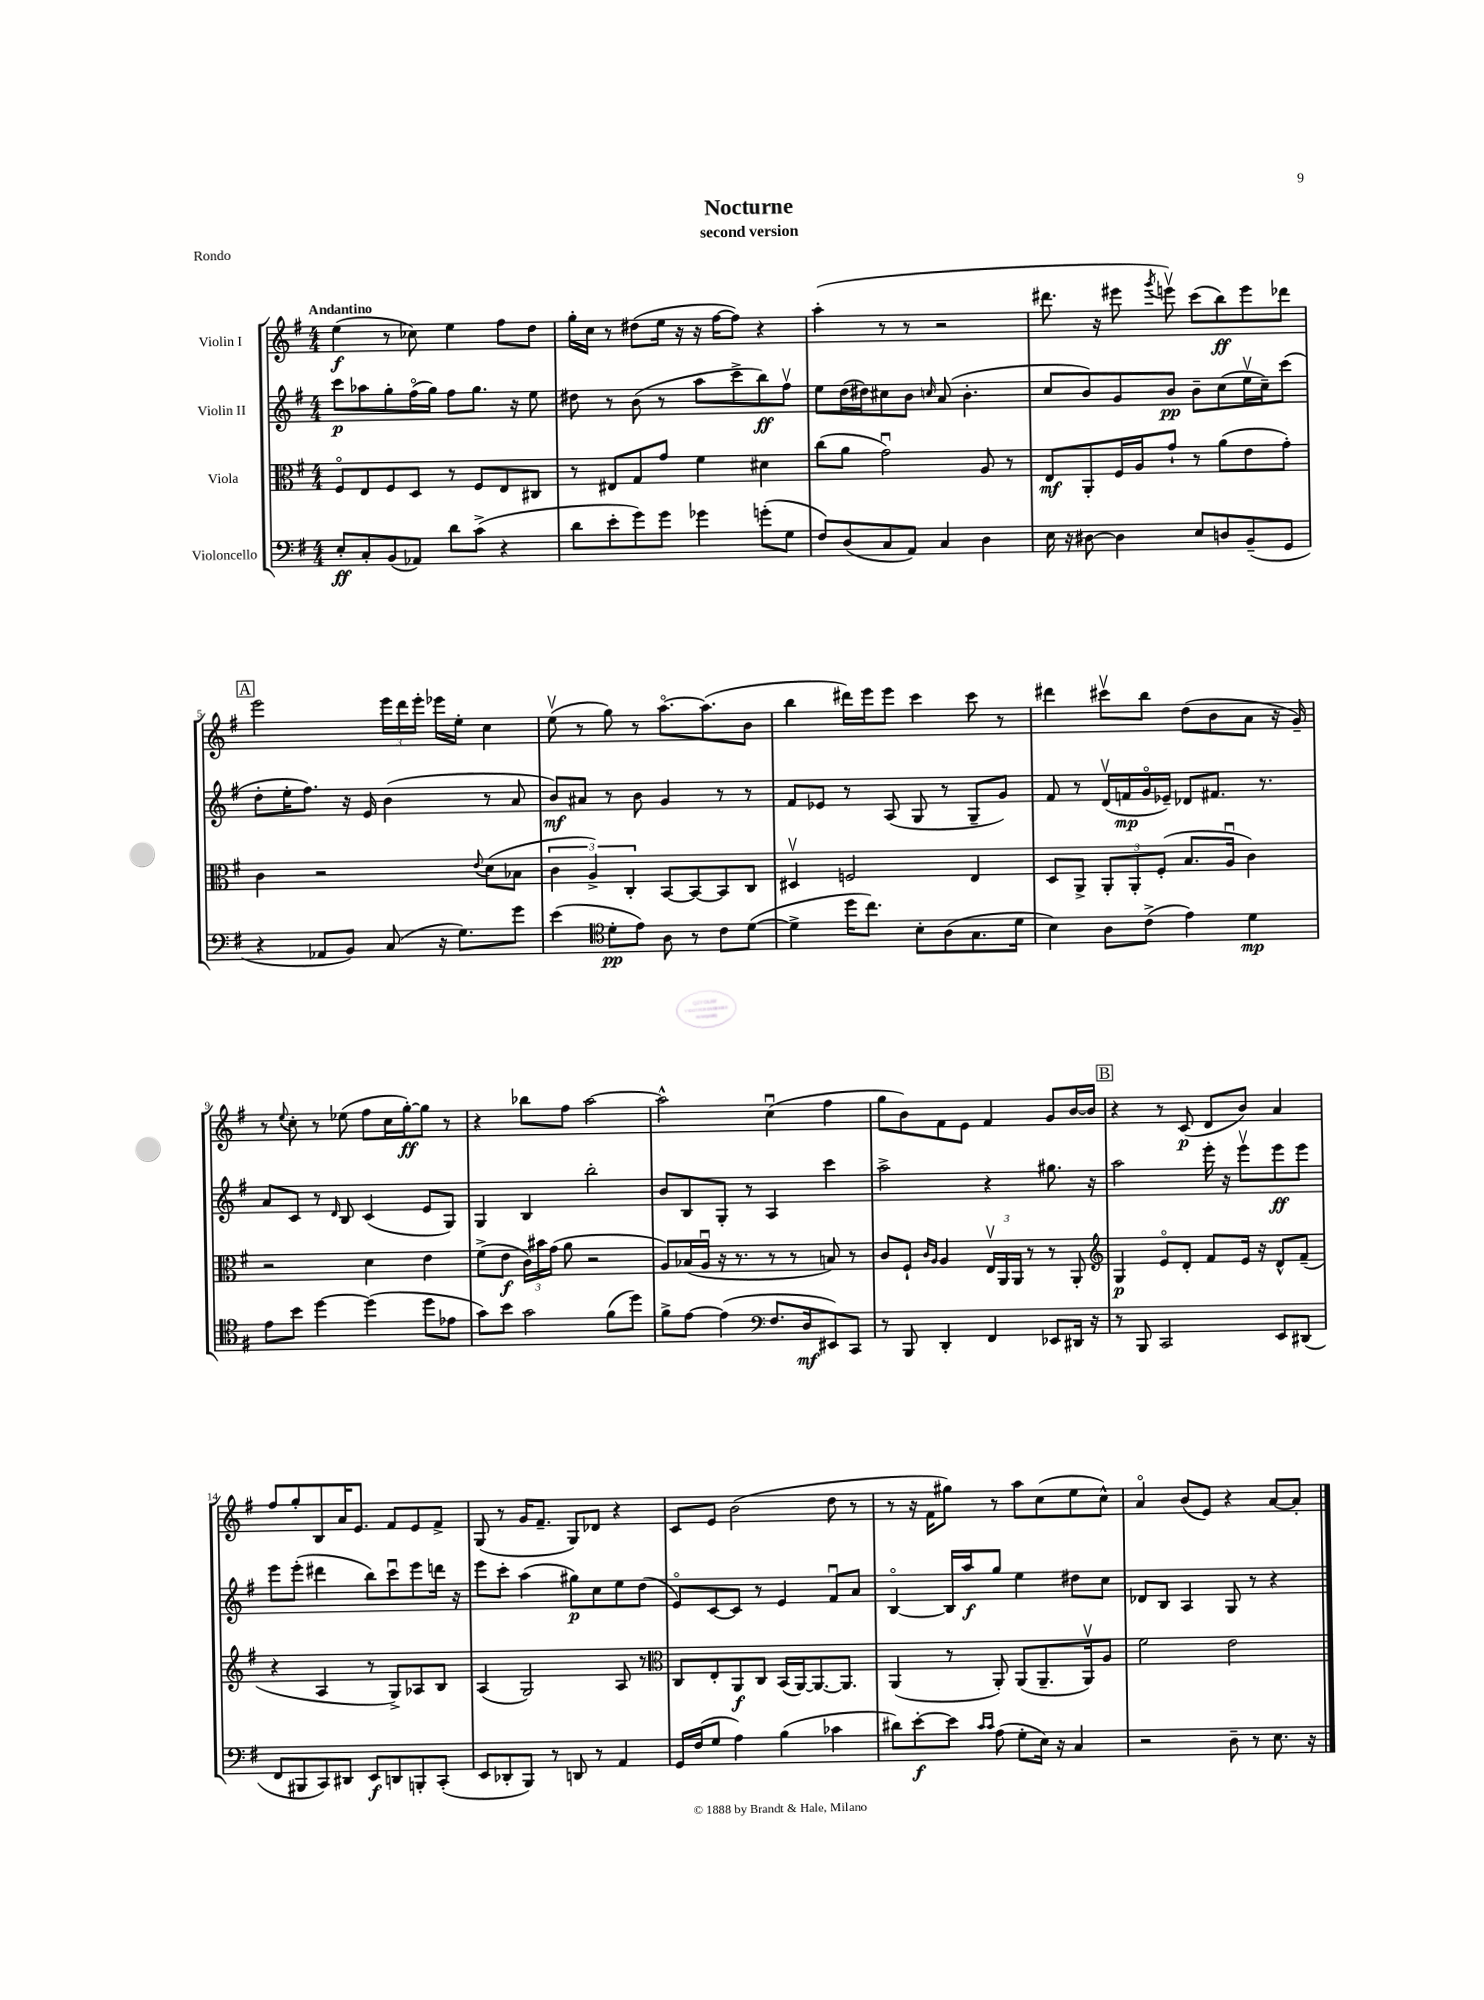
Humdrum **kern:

**kern	**dynam	**kern	**dynam	**kern	**dynam	**kern	**dynam
*part4	*part4	*part3	*part3	*part2	*part2	*part1	*part1
*staff4	*staff4	*staff3	*staff3	*staff2	*staff2	*staff1	*staff1
*I"Violoncello	*	*I"Viola	*	*I"Violin II	*	*I"Violin I	*
*clefF4	*	*clefC3	*	*clefG2	*	*clefG2	*
*k[f#]	*	*k[f#]	*	*k[f#]	*	*k[f#]	*
*M4/4	*	*M4/4	*	*M4/4	*	*M4/4	*
=1	=1	=1	=1	=1	=1	=1	=1
!	!	!	!	!	!	!LO:TX:a:B:t=Andantino	!
8E'/L	ff	8F#/L	.	8ccc\L	p	(4ee\	f
8C'/	.	8E/	.	8aa-X\	.	.	.
(8BB/	.	8F#/	.	8gg'\	.	8r	.
8AA-X/J)	.	8D/J	.	(16ff#\L	.	8cc-X\)	.
.	.	.	.	16gg\JJ)	.	.	.
8d\L	.	8r	.	8ff#\L	.	4ee\	.
(8c^\J	.	8F#/L	.	8.gg\J	.	.	.
4r	.	8E/	.	.	.	8ff#\L	.
.	.	.	.	16r	.	.	.
.	.	8C#X/J	.	8ee\	.	8dd\J	.
=2	=2	=2	=2	=2	=2	=2	=2
8d\L	.	8r	.	8dd#X\	.	16gg'\LL	.
.	.	.	.	.	.	16cc\JJ	.
8e'\	.	8E#X/L	.	8r	.	8r	.
8g\)	.	8G/	.	(8b\	.	(8dd#X\L	.
8g\J	.	8g/J	.	8r	.	16ee\Jk	.
.	.	.	.	.	.	16r	.
4g-X\	.	4f#\	.	8aa\L	.	16r	.
.	.	.	.	.	.	[16ff#\KL	.
.	.	.	.	8ccc^\	.	8ff#\J])	.
(8gn'\L	.	4d#X\	.	8bb\)	ff	4r	.
8G\J	.	.	.	8ff#v\J	.	.	.
=3	=3	=3	=3	=3	=3	=3	=3
8F#/L)	.	(8cc\L	.	8ee\L	.	(4aa'\	.
(8D/	.	8a\J	.	(16dd\L	.	.	.
.	.	.	.	16dd#X\J)	.	.	.
8C/	.	2gu\)	.	8cc#X\	.	8r	.
8AA/J)	.	.	.	8b\J	.	8r	.
.	.	.	.	16qqccn/	.	.	.
4C/	.	.	.	(8a/	.	2r	.
.	.	.	.	4.b'\	.	.	.
4D\	.	8A/	.	.	.	.	.
.	.	8r	.	.	.	.	.
=4	=4	=4	=4	=4	=4	=4	=4
16E\	.	8E/L	mf	8cc/L	.	8.ddd#X\	.
16r	.	.	.	.	.	.	.
[8D#X\	.	8AA'/	.	8b/)	.	.	.
.	.	.	.	.	.	16r	.
4D#\]	.	16F#/L	.	8g/	.	8eee#X\	.
.	.	16A/J	.	.	.	.	.
.	.	.	.	.	.	8qggg/	.
.	.	8g`/J	.	8b/J	pp	8eeenv\)	.
8E/L	.	8r	.	8b~\L	.	(8ccc\L	.
8Dn/	.	(8a\L	.	(8cc\	.	8bb\)	ff
(8BB~/	.	8e\	.	16eev\L	.	8eee\	.
.	.	.	.	16cc~\J)	.	.	.
8GG/J	.	8g'\J)	.	(8ccc\J	.	8ddd-X\J	.
!!LO:LB:g=z
!!LO:REH:place=s1:t=A
=5	=5	=5	=5	=5	=5	=5	=5
4r	.	4c\	.	8dd'\L	.	2eee\	.
.	.	.	.	16ee'\K	.	.	.
.	.	.	.	8.ff#\J)	.	.	.
8AA-X/L	.	2r	.	.	.	.	.
8BB/J)	.	.	.	16r	.	.	.
.	.	.	.	16e/	.	.	.
(8C/	.	.	.	(4b\	.	24eee\LL	.
.	.	.	.	.	.	24ddd\	.
.	.	.	.	.	.	24eee'\JJ	.
16r	.	.	.	.	.	16eee-X\LL	.
8.G\L)	.	.	.	.	.	16ee'\JJ	.
.	.	8qqe/	.	.	.	.	.
.	.	(8d\L	.	8r	.	4cc\	.
8g\J	.	8B-X\J	.	8a/	.	.	.
=6	=6	=6	=6	=6	=6	=6	=6
(4e\	.	6c\	.	8b/L)	mf	(8eev\	.
.	.	.	.	8a#X/J	.	8r	.
.	.	6A^/)	.	.	.	.	.
*clefC4	*	*	*	*	*	*	*
8d'\L	pp	.	.	8r	.	8gg\)	.
.	.	6C'/	.	.	.	.	.
8e\J)	.	.	.	8b\	.	8r	.
8A\	.	[8BB/L	.	4g/	.	[8.aa\L	.
8r	.	8BB/_	.	.	.	.	.
.	.	.	.	.	.	(8.aa\]	.
8c\L	.	8BB/]	.	8r	.	.	.
([8d\J	.	8C/J	.	8r	.	8b\J	.
=7	=7	=7	=7	=7	=7	=7	=7
4d^\]	.	4D#Xv/	.	8f#/L	.	4bb\	.
.	.	.	.	8e-X/J	.	.	.
16dd\KL	.	2Fn/	.	8r	.	16ddd#X\LL)	.
8.cc\J)	.	.	.	.	.	16eee\J	.
.	.	.	.	(8A/	.	8eee\J	.
8B'\L	.	.	.	8G/	.	4ccc\	.
(8A\	.	.	.	8r	.	.	.
8.G\	.	4E/	.	8G~/L	.	8ccc\	.
.	.	.	.	8g/J)	.	8r	.
16d\Jk	.	.	.	.	.	.	.
=8	=8	=8	=8	=8	=8	=8	=8
4B\)	.	8D/L	.	8f#/	.	4ddd#X\	.
.	.	8AA^/J	.	8r	.	.	.
8A\L	.	12AA'/L	.	(16dv/LL	.	8ccc#Xv\L	.
.	.	.	.	16fn/	mp	.	.
.	.	12AA'/	.	.	.	.	.
(8c^\J	.	.	.	16g/	.	8bb\J	.
.	.	(12F#'/J	.	.	.	.	.
.	.	.	.	16e-X~/JJ)	.	.	.
4e\)	.	8.B/L	.	8d-X/L	.	(8dd\L	.
.	.	.	.	8.f#X/J	.	8b\	.
.	.	16Au/Jk	.	.	.	.	.
4d\	mp	4c\)	.	.	.	8a\J	.
.	.	.	.	8.r	.	.	.
.	.	.	.	.	.	16r	.
.	.	.	.	.	.	16g~/)	.
!!LO:LB:g=z
=9	=9	=9	=9	=9	=9	=9	=9
8e\L	.	2r	.	8a/L	.	8r	.
.	.	.	.	.	.	8qqee/	.
8b\J	.	.	.	8c/J	.	8cc'\	.
[4dd\	.	.	.	8r	.	8r	.
.	.	.	.	16qqd/	.	.	.
.	.	.	.	8B/	.	(8ee-X\	.
(4dd\]	.	4d\	.	(4c/	.	8ff#\L	.
.	.	.	.	.	.	16cc\L	.
.	.	.	.	.	.	[16gg'\J)	ff
8dd\L	.	4e\	.	8e/L	.	8gg\J]	.
8e-X\J	.	.	.	8G/J)	.	8r	.
=10	=10	=10	=10	=10	=10	=10	=10
8g\L)	.	(8f#^\L	.	4G/	.	4r	.
8b\J	.	8e\J	f	.	.	.	.
2g\	.	24c\LL)	.	4B/	.	8bb-X\L	.
.	.	24b#X\	.	.	.	.	.
.	.	(24g\JJ	.	.	.	.	.
.	.	8a\	.	.	.	8ff#\J	.
.	.	2r	.	2bb'\	.	[2aa\	.
(8f#\L	.	.	.	.	.	.	.
8dd\J)	.	.	.	.	.	.	.
=11	=11	=11	=11	=11	=11	=11	=11
8f#^\L	.	8A/L)	.	8b/L	.	2aa^^\]	.
[8e\J	.	(16B-X/L	.	8B/	.	.	.
.	.	16Au/JJ	.	.	.	.	.
(4e\]	.	16r	.	8G'/J	.	.	.
.	.	8.r	.	.	.	.	.
.	.	.	.	8r	.	.	.
*clefF4	*	*	*	*	*	*	*
8.F#/L	.	8r	.	4A/	.	(4ccu\	.
.	.	8r	.	.	.	.	.
16D/k	mf	.	.	.	.	.	.
8EE#X/)	.	8Bn/)	.	4ccc\	.	4ff#\	.
8CC/J	.	8r	.	.	.	.	.
=12	=12	=12	=12	=12	=12	=12	=12
8r	.	8c/L	.	2aa^\	.	8gg\L	.
8BBB/	.	8F#`/J	.	.	.	8b\)	.
.	.	16qqc/LL	.	.	.	.	.
.	.	16qqA/JJ	.	.	.	.	.
4DD'/	.	4A/	.	.	.	8f#\	.
.	.	.	.	.	.	8e\J	.
4FF#/	.	24Ev/LL	.	4r	.	4f#/	.
.	.	24AA/	.	.	.	.	.
.	.	24AA/JJ	.	.	.	.	.
.	.	8r	.	.	.	.	.
8EE-X/L	.	8r	.	8.gg#X\	.	8g/L	.
16DD#X/Jk	.	8AA'/	.	.	.	[16b/L	.
16r	.	.	.	16r	.	16b/JJ]	.
!!LO:REH:place=s1:t=B
=13	=13	=13	=13	=13	=13	=13	=13
*	*	*clefG2	*	*	*	*	*
8r	.	4G/	p	2aa\	.	4r	.
8BBB/	.	.	.	.	.	.	.
2CC/	.	8e/L	.	.	.	8r	.
.	.	8d'/J	.	.	.	(8c/	p
.	.	8f#/L	.	16eee'\	.	8d/L	.
.	.	.	.	16r	.	.	.
.	.	16e/Jk	.	8eeev\L	.	8b/J)	.
.	.	16r	.	.	.	.	.
8EE/L	.	8d^^/L	.	8eee\	ff	4a/	.
(8DD#X/J	.	(8f#~/J	.	8eee\J	.	.	.
!!LO:LB:g=z
=14	=14	=14	=14	=14	=14	=14	=14
8FF#/L	.	4r	.	8eee\L	.	8ff#/L	.
8BBB#X/	.	.	.	(8eee'\J	.	8gg'/	.
8CC/)	.	4A/	.	4ddd#X\	.	8B/	.
8DD#X/J	.	.	.	.	.	16a/K	.
.	.	.	.	.	.	8.e/J	.
8EE/L	f	8r	.	8bb\L)	.	.	.
8DDn/	.	8G^/L)	.	8cccu\	.	8f#/L	.
8BBBn'/	.	8A-X/	.	8eee\	.	8e/	.
(8CC'/J	.	8B/J	.	16dddn\Jk	.	8f#^/J	.
.	.	.	.	16r	.	.	.
=15	=15	=15	=15	=15	=15	=15	=15
8EE/L	.	(4A/	.	8eee\L	.	(8G/	.
8DD-X'/	.	.	.	8ccc'\J	.	8r	.
8BBB/J)	.	2G/)	.	(4aa\	.	16g/KL	.
.	.	.	.	.	.	8.f#~/J	.
8r	.	.	.	.	.	.	.
8DDn/	.	.	.	8gg#X\L)	p	8G/L)	.
8r	.	.	.	8cc\	.	8d-X/J	.
4AA/	.	8A/	.	8ee\	.	4r	.
.	.	8r	.	(8dd\J	.	.	.
=16	=16	=16	=16	=16	=16	=16	=16
*	*	*clefC3	*	*	*	*	*
16GG/LL	.	8C/L	.	8e/L)	.	8c/L	.
(16F#/J	.	.	.	.	.	.	.
8G/J	.	8E'/	.	[8c/	.	8e/J	.
4A\)	.	8AA/	f	8c/J]	.	(2b\	.
.	.	8C/J	.	8r	.	.	.
(4B\	.	(16BB/LL	.	4e/	.	.	.
.	.	[16AA/J)	.	.	.	.	.
.	.	8.AA/_	.	.	.	.	.
4c-X\	.	.	.	8f#u/L	.	8dd\	.
.	.	8.AA/J]	.	.	.	.	.
.	.	.	.	8a/J	.	8r	.
=17	=17	=17	=17	=17	=17	=17	=17
8d#X\L)	.	(4AA/	.	[4B/	.	8r	.
[8e'\	f	.	.	.	.	16r	.
.	.	.	.	.	.	16f#\KL	.
8e\J]	.	8r	.	16B/LL]	.	8gg#X\J)	.
.	.	.	.	16aa/J	f	.	.
16qqc/LL	.	.	.	.	.	.	.
16qqc/JJ	.	.	.	.	.	.	.
(8A\	.	8AA'/)	.	8gg/J	.	8r	.
8G'\L	.	(8AA/L	.	4ee\	.	8aa\L	.
16E\Jk)	.	8.AA~/	.	.	.	(8cc\	.
16r	.	.	.	.	.	.	.
4C/	.	.	.	8dd#X\L	.	8ee\	.
.	.	16AAv/k)	.	.	.	.	.
.	.	8A/J	.	8cc\J	.	8cc^^\J)	.
=18	=18	=18	=18	=18	=18	=18	=18
2r	.	2f#\	.	8d-X/L	.	4a/	.
.	.	.	.	8B/J	.	.	.
.	.	.	.	4A/	.	(8b/L	.
.	.	.	.	.	.	8e/J)	.
8D~\	.	2e\	.	8G/	.	4r	.
8r	.	.	.	8r	.	.	.
8.E\	.	.	.	4r	.	[8a/L	.
.	.	.	.	.	.	8a'/J]	.
16r	.	.	.	.	.	.	.
==	==	==	==	==	==	==	==
*-	*-	*-	*-	*-	*-	*-	*-
